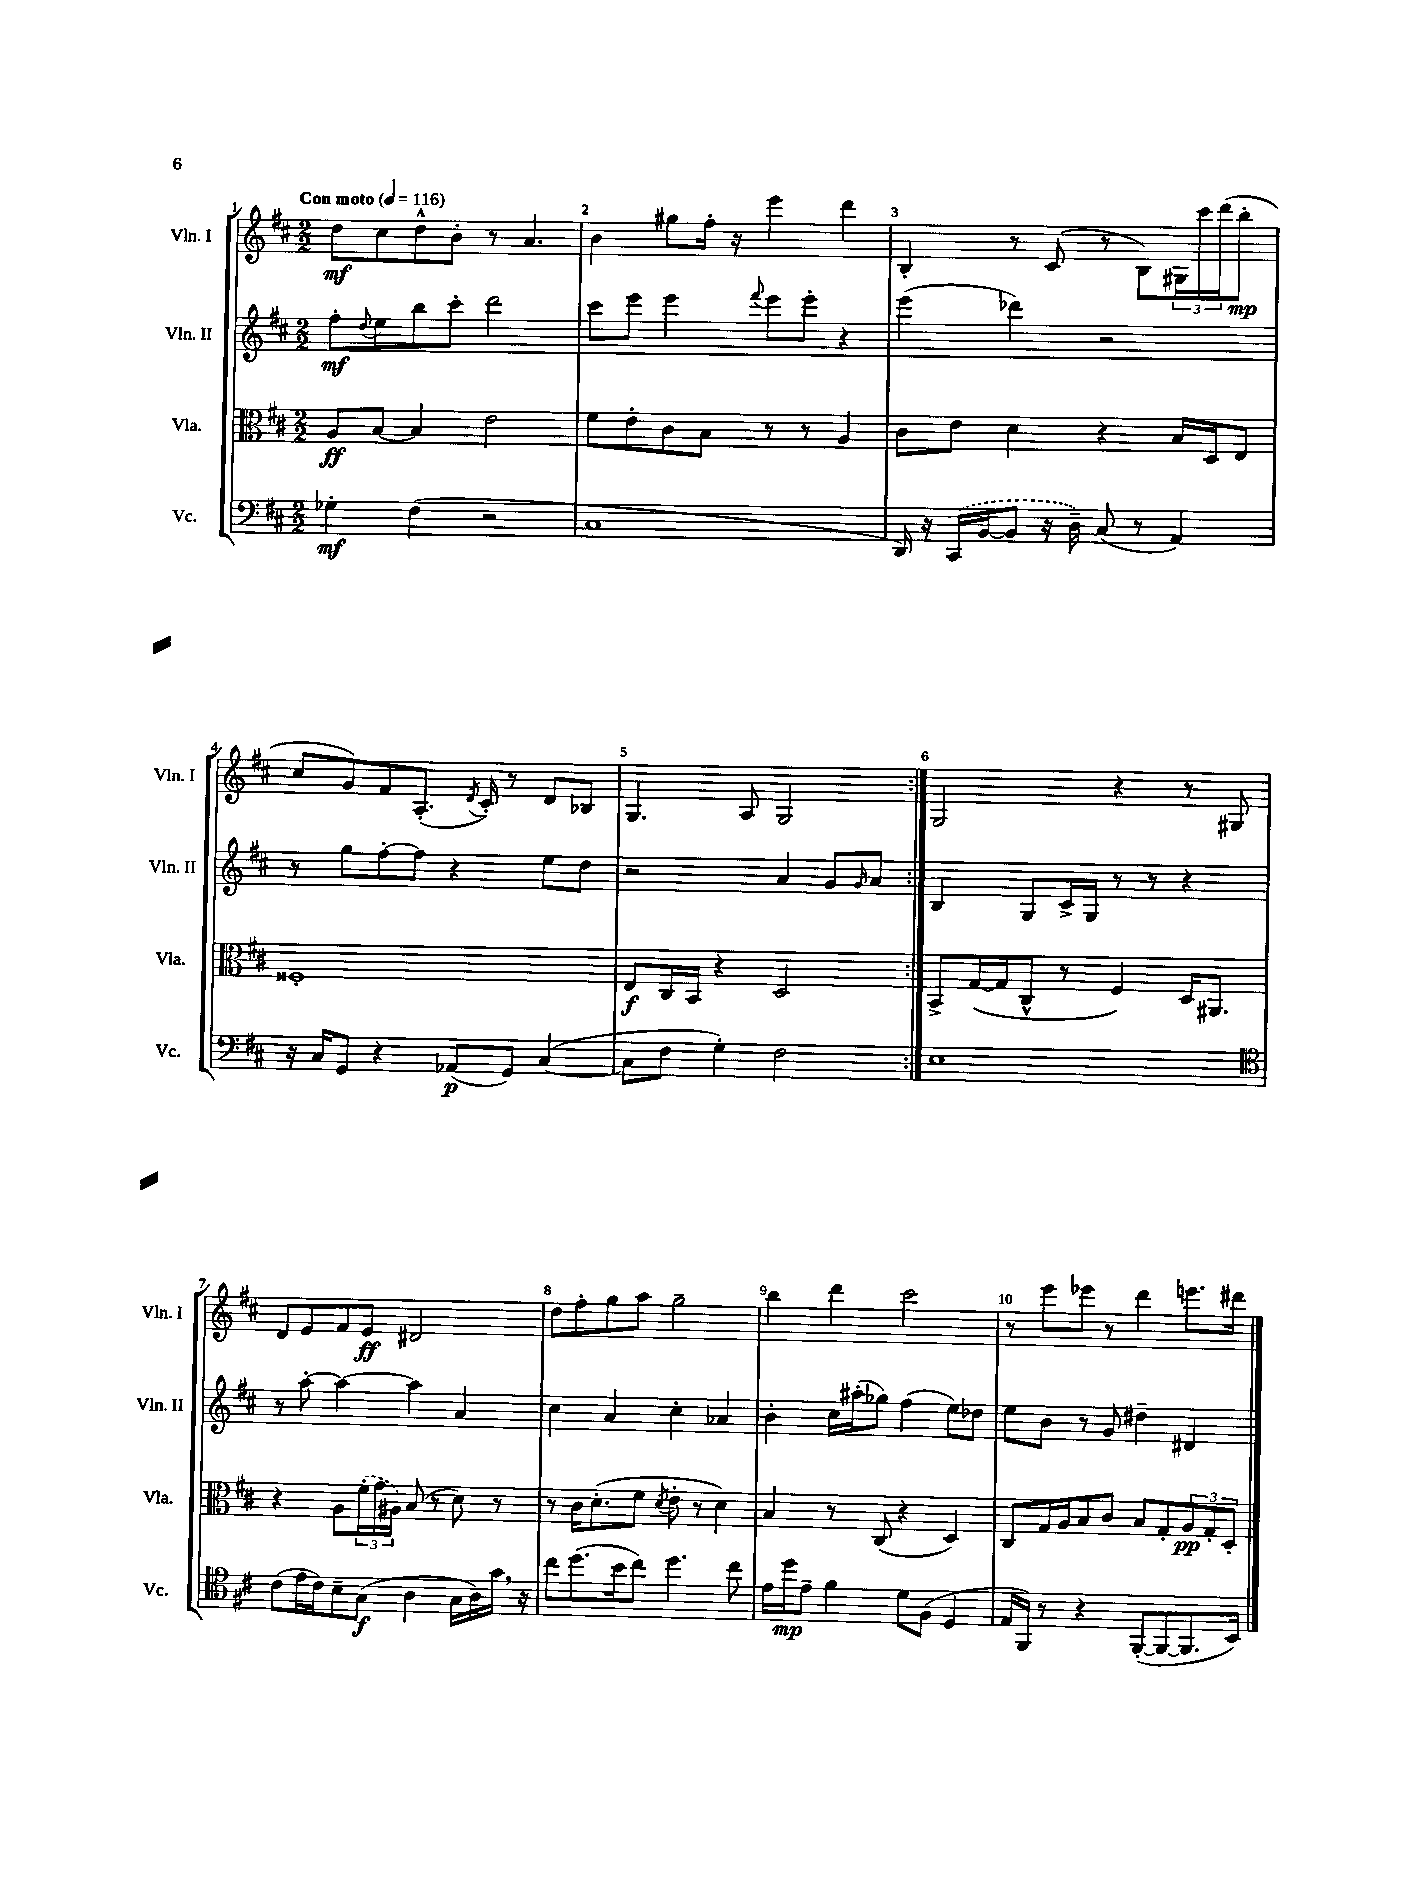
<<
\new StaffGroup <<
\new Staff = "s0" \with { instrumentName = "Vln. I" shortInstrumentName = "Vln. I" } {
    \clef treble \key d \major \numericTimeSignature \time 2/2 \tempo "Con moto" 4 = 116
    \repeat volta 2 { d''8\mf cis''8 d''8-^ b'8-. r8 a'4. |
    b'4 gis''8 fis''16-. r16 e'''4 d'''4 |
    b4-. r8 cis'8( r8 b8) \tuplet 3/2 { gis16 cis'''16 d'''16( } b''8-.\mp |
    cis''8 g'8) fis'8 a8.-.( \acciaccatura { d'8 } cis'16-.) r8 d'8 bes8 |
    g4. a8 g2 | }
    g2 r4 r8 gis8 |
    d'8 e'8 fis'8 e'8\ff dis'2 |
    d''8 fis''8-. g''8 a''8 g''2-- |
    b''4 d'''4 cis'''2 |
    r8 e'''8 ees'''8 r8 d'''4 e'''8. dis'''16 \bar "|." |
}
\new Staff = "s1" \with { instrumentName = "Vln. II" shortInstrumentName = "Vln. II" } {
    \clef treble \key d \major \numericTimeSignature \time 2/2
    \repeat volta 2 { fis''8-.\mf \appoggiatura { d''8 } e''8 b''8 cis'''8-. d'''2 |
    cis'''8 e'''8 e'''4 \appoggiatura { fis'''8 } e'''8 e'''8-. r4 |
    e'''4( des'''4) r2 |
    r8 g''8 fis''8~-. fis''8 r4 e''8 d''8 |
    r2 a'4 g'8 \grace { g'16 } a'8 | }
    b4 g8 cis'16-> g16 r8 r8 r4 |
    r8 a''8~-. a''4~ a''4 a'4 |
    cis''4 a'4 cis''4-. aes'4 |
    b'4-. cis''16 ais''16-.( ges''8) fis''4( e''8) des''8 |
    e''8 b'8 r8 g'8 dis''4-- dis'4 \bar "|." |
}
\new Staff = "s2" \with { instrumentName = "Vla." shortInstrumentName = "Vla." } {
    \clef alto \key d \major \numericTimeSignature \time 2/2
    \repeat volta 2 { a8\ff b8~ b4 e'2 |
    fis'8 e'8-. cis'8 b8 r8 r8 a4 |
    cis'8 e'8 d'4 r4 b16 d16 e8 |
    fisis1-. |
    e8\f cis16 b,16 r4 d2 | }
    b,8-> g16~( g16 cis8-^ r8 fis4) d16 ais,8. |
    r4 a8 \tuplet 3/2 { \once \slurDashed fis'16-.( g'16 ais16) } b8( r8 d'8) r8 |
    r8 cis'16 d'8.-.( fis'8 \acciaccatura { d'8 } e'8-. r8 d'4) |
    b4 r8 cis8( r4 d4) |
    cis8 g16 a16 b8 cis'8 b8 g8-. \tuplet 3/2 { a8\pp g8-. d8-. } \bar "|." |
}
\new Staff = "s3" \with { instrumentName = "Vc." shortInstrumentName = "Vc." } {
    \clef bass \key d \major \numericTimeSignature \time 2/2
    \repeat volta 2 { ges4-.\mf fis4( r2 |
    cis1 |
    d,16) r16 \once \slurDashed cis,16( b,16~ b,8 r16 d16--) cis8( r8 a,4) |
    r16 cis16 g,8 r4 aes,8\p( g,8) cis4~( |
    cis8 fis8 g4-.) fis2 | }
    e1 |
    \clef tenor cis'8( e'16 cis'16) b8-- g8\f( a4 g16 a16) g'16 \breathe r16 |
    cis''8 d''8.( b'16 cis''8) d''4. cis''8 |
    e'16 d''16\mp e'8-- fis'4 d'8 fis8( d4 |
    e16 fis,16) r8 r4 fis,8~-.( fis,8~ fis,8. b,16) \bar "|." |
}
>>
>>
\layout { \context { \Score \override BarNumber.break-visibility = ##(#f #t #t) barNumberVisibility = #all-bar-numbers-visible } }
